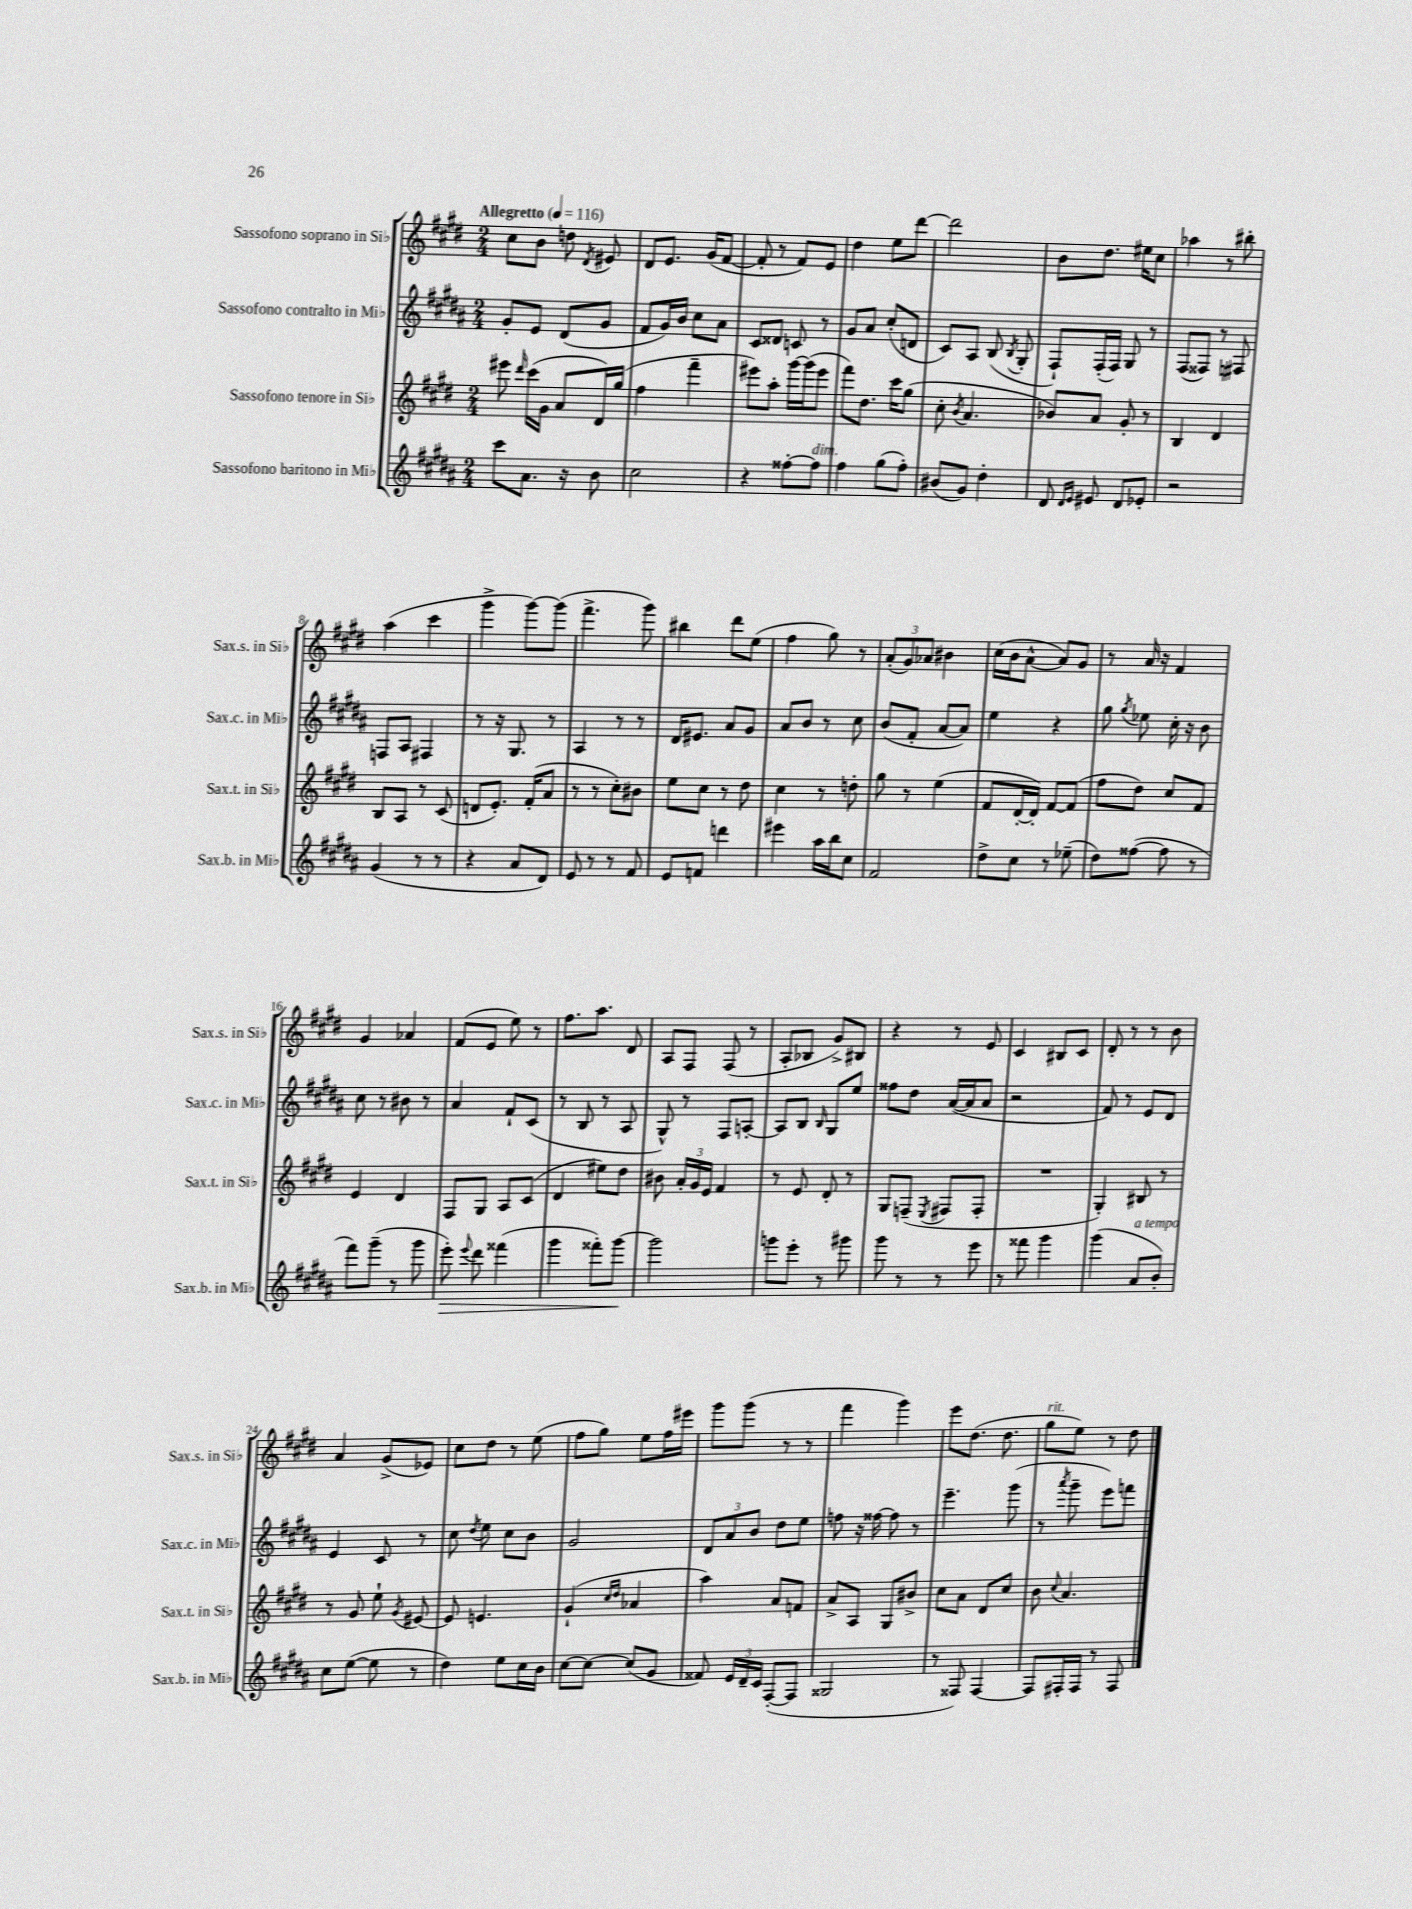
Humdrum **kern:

**kern	**kern	**kern	**kern
*staff4	*staff3	*staff2	*staff1
*clefG2	*clefG2	*clefG2	*clefG2
*k[f#c#g#d#a#]	*k[f#c#g#d#]	*k[f#c#g#d#a#]	*k[f#c#g#d#]
*M2/4	*M2/4	*M2/4	*M2/4
*MM116	*MM116	*MM116	*MM116
8ccc#\L	8eee#\	8g#'/L	8cc#\L
.	16qqddd#/	.	.
8.a#\J	(16ccc#\LL	8e/J	8b\J
.	16g#\JJ	.	.
.	8a/L	(8d#/L	8dd\
16r	.	.	.
.	.	.	8qd#/
8b\	16d#/L)	8g#/J	8e#/
.	(16gg#/JJ	.	.
=	=	=	=
2cc#\	4ff#\	8f#/L	8d#/L
.	.	16g#/L)	8.e/J
.	.	16b/JJ	.
.	4fff#~\	8cc#\L	.
.	.	.	(16g#/LK
.	.	8a#\J	[8f#/J
=	=	=	=
4r	8eee#\L)	8c#/L	8f#'/]
.	8aa'\J	8d##/J	8r
[8ff##'\L	[16ggg#\LL	8c/	8f#/L)
.	(16ggg#\]J	.	.
8ff##\]J	8eee#\J	8r	8e/J
=	=	=	=
4ff#\	8fff#\L)	8g#/L	4dd#\
.	8.dd#\J	8a#/J	.
(8gg#\L	.	(8cc#'/L	8ee\L
.	16ccc#\LK	.	.
8ff#'\J)	(8gg#\J	8d/J	[8ddd#\J
=	=	=	=
(8b#/L	8cc#'\	8c#/L)	2ddd#\]
.	8qb/	.	.
8g#/J)	4.a/	8A#/J	.
4dd#'\	.	(8B/	.
.	.	8qB/	.
.	.	8G#'/	.
=	=	=	=
8d#/	8b-/L)	8F#`/L)	8b\L
16qqd#/LL	.	.	.
16qqe/JJ	.	.	.
8e#/	8a/J	(16F#'/L	8.dd#\J
.	.	16F#/JJ)	.
8d#/L	8g#'/	8G#/	.
.	.	.	16ee#\LK
8e-'/J	8r	8r	8cc#\J
=	=	=	=
2r	4B/	(8F#/L	4aa-\
.	.	8F##/J)	.
.	4d#/	8r	8r
.	.	8F#/	8bb#'\
=	=	=	=
(4g#/	8B/L	8F/L	(4aa\
.	8A/J	8A#/J	.
8r	8r	4F#/	4ccc#\
8r	(8c#/	.	.
=	=	=	=
4r	8d/L	8r	4ggg#^\
.	8.e'/J)	16r	.
.	.	8.G#/	.
8a#/L	.	.	[8ggg#\L)
.	(16f#'/LK	.	.
8d#/J)	8a/J	8r	(8ggg#\]J
=	=	=	=
8e/	8r	4A#/	4.fff#^\
8r	8r	.	.
8r	8cc#'\L)	8r	.
8f#/	8b#\J	8r	8ggg#\)
=	=	=	=
8e/L	8ee\L	16d#/LK	4bb#\
.	.	8.e#/J	.
8f/J	8cc#\J	.	.
4ddd\	8r	8a#/L	8ddd#\L
.	8dd#\	8g#/J	(8ee\J
=	=	=	=
4eee#\	4cc#\	8a#/L	4ff#\
.	.	8b/J	.
16aa#\LL	8r	8r	8gg#\)
16bb\J	.	.	.
8cc#\J	8dd'\	8cc#\	8r
=	=	=	=
2f#/	8gg#\	(8b/L	(12a'/L
.	.	.	12g#/)
.	8r	8f#'/J	.
.	.	.	12a-/J
.	(4ee\	[8a#/L	4b#\
.	.	8a#/]J)	.
=	=	=	=
8dd#^\L	8f#/L	4ee\	(16cc#\LL
.	.	.	16b\J
8cc#\J	[16d#'/L	.	[8a^^\J
.	16d#'/]JJ)	.	.
8r	[8f#/L	4r	8a/]L)
(8ee-~\	(8f#/]J	.	8g#/J
=	=	=	=
8dd#\L)	8ff#\L	8gg#\	8r
.	.	8qgg#/	.
([8ff##\J	8dd#\J)	8ee-\	16a/
.	.	.	16r
8ff##\]	8cc#/L	16cc#'\	4f#/
.	.	16r	.
8r	8f#/J	8b\	.
=	=	=	=
8fff#\L)	4e/	8cc#\	4g#/
(8ggg#~\J	.	8r	.
8r	4d#/	8b#\	4a-/
8ggg#\	.	8r	.
=	=	=	=
8eee'\)	8F#/L	4a#/	(8f#/L
8qqeee/	.	.	.
8ddd#\	8G#/J	.	8e/J
(4fff##\	8A/L	8f#`/L	8ee\)
.	(8c#/J	(8c#/J	8r
=	=	=	=
4ggg#\	4d#/	8r	8.ff#\L
.	.	8B/	.
.	.	.	8.aa\J
8fff##'\L)	8ee#\L)	8r	.
[8ggg#\J	8dd#\J	8A#/	8d#/
=	=	=	=
2ggg#\]	8b#\	8G#^^/)	8A/L
.	24a'/LL	8r	8F#/J
.	24g#/	.	.
.	24e/JJ	.	.
.	4f#/	8F#/L	(8F#/
.	.	[8A'/J	8r
=	=	=	=
8ggg\L	8r	8A/]L	8A'/L
8eee'\J	8e/	8B/J	8B-/J
.	.	16qqB/	.
8r	8d#'/	8G#/L	8g#^/L)
8ggg#\	8r	8ee/J	8B#/J
=	=	=	=
8ggg#\	8G#/L	8ff##\L	4r
8r	(8F~/J	8dd#\J	.
.	8qE/	.	.
8r	8F#/L	([16a#/LL	8r
.	.	16a#/]J	.
8eee\	8F#'/J	8a#/J	8e/
=	=	=	=
8r	2r	2r	4c#/
8fff##\	.	.	.
4ggg#\	.	.	8B#/L
.	.	.	8c#/J
=	=	=	=
(4ggg#\	4G#'/)	8f#/)	8d#'/
.	.	8r	8r
8a#/L	8B#/	8e/L	8r
8b'/J)	8r	8d#/J	8b\
=	=	=	=
8cc#\L	8r	4e/	4a/
([8ee\J	8g#/	.	.
8ee\]	8ee`\	8c#/	(8g#^/L
.	8qg#/	.	.
8r	[8e#/	8r	8e-/J)
=	=	=	=
4dd#\)	8e#/]	8cc#\	8cc#\L
.	.	8qdd#/	.
.	4.e/	8ee\	8dd#\J
8ee\L	.	8cc#\L	8r
16cc#\L	.	8b\J	(8ee\
16b\JJ	.	.	.
=	=	=	=
[8cc#\L	(4g#`/	2g#/	8ff#\L
8cc#\_J	.	.	8gg#\J)
.	16qqcc#/LL	.	.
.	16qqdd#/JJ	.	.
(8cc#/]L	4a-/	.	8ee\L
8g#/J	.	.	16ff#\L
.	.	.	16eee#\JJ
=	=	=	=
8f##/)	4aa\)	12d#/L	8ggg#\L
.	.	12a#/	.
24e/LL	.	.	(8ggg#\J
24d#~/	.	12b/J	.
24c#/JJ	.	.	.
([8F#'/L	8a/L	8dd#\L	8r
8F#/]J	8f/J	8ee\J	8r
=	=	=	=
2G##/	8a^/L	8ff\	4fff#\
.	8A/J	16r	.
.	.	[16ff##\	.
.	8G#/L	8ff##\]	4ggg#\)
.	8b#^/J	8r	.
=	=	=	=
8r	8cc#\L	4.eee~\	8eee\L
8F##/)	8a\J	.	(8.dd#\J
[4F##/	8d#/L	.	.
.	.	.	8.dd#\
.	8cc#/J	(8ggg#\	.
=	=	=	=
8F##/]L	8b\	8r	8gg#\L
.	8qqcc#/	8qaaa#/	.
16F#'/L	4.a/	8ggg#~\	8ee\J)
16F#/JJ	.	.	.
8r	.	8eee\L)	8r
8F#/	.	8fff\J	8dd#\
==	==	==	==
*-	*-	*-	*-
